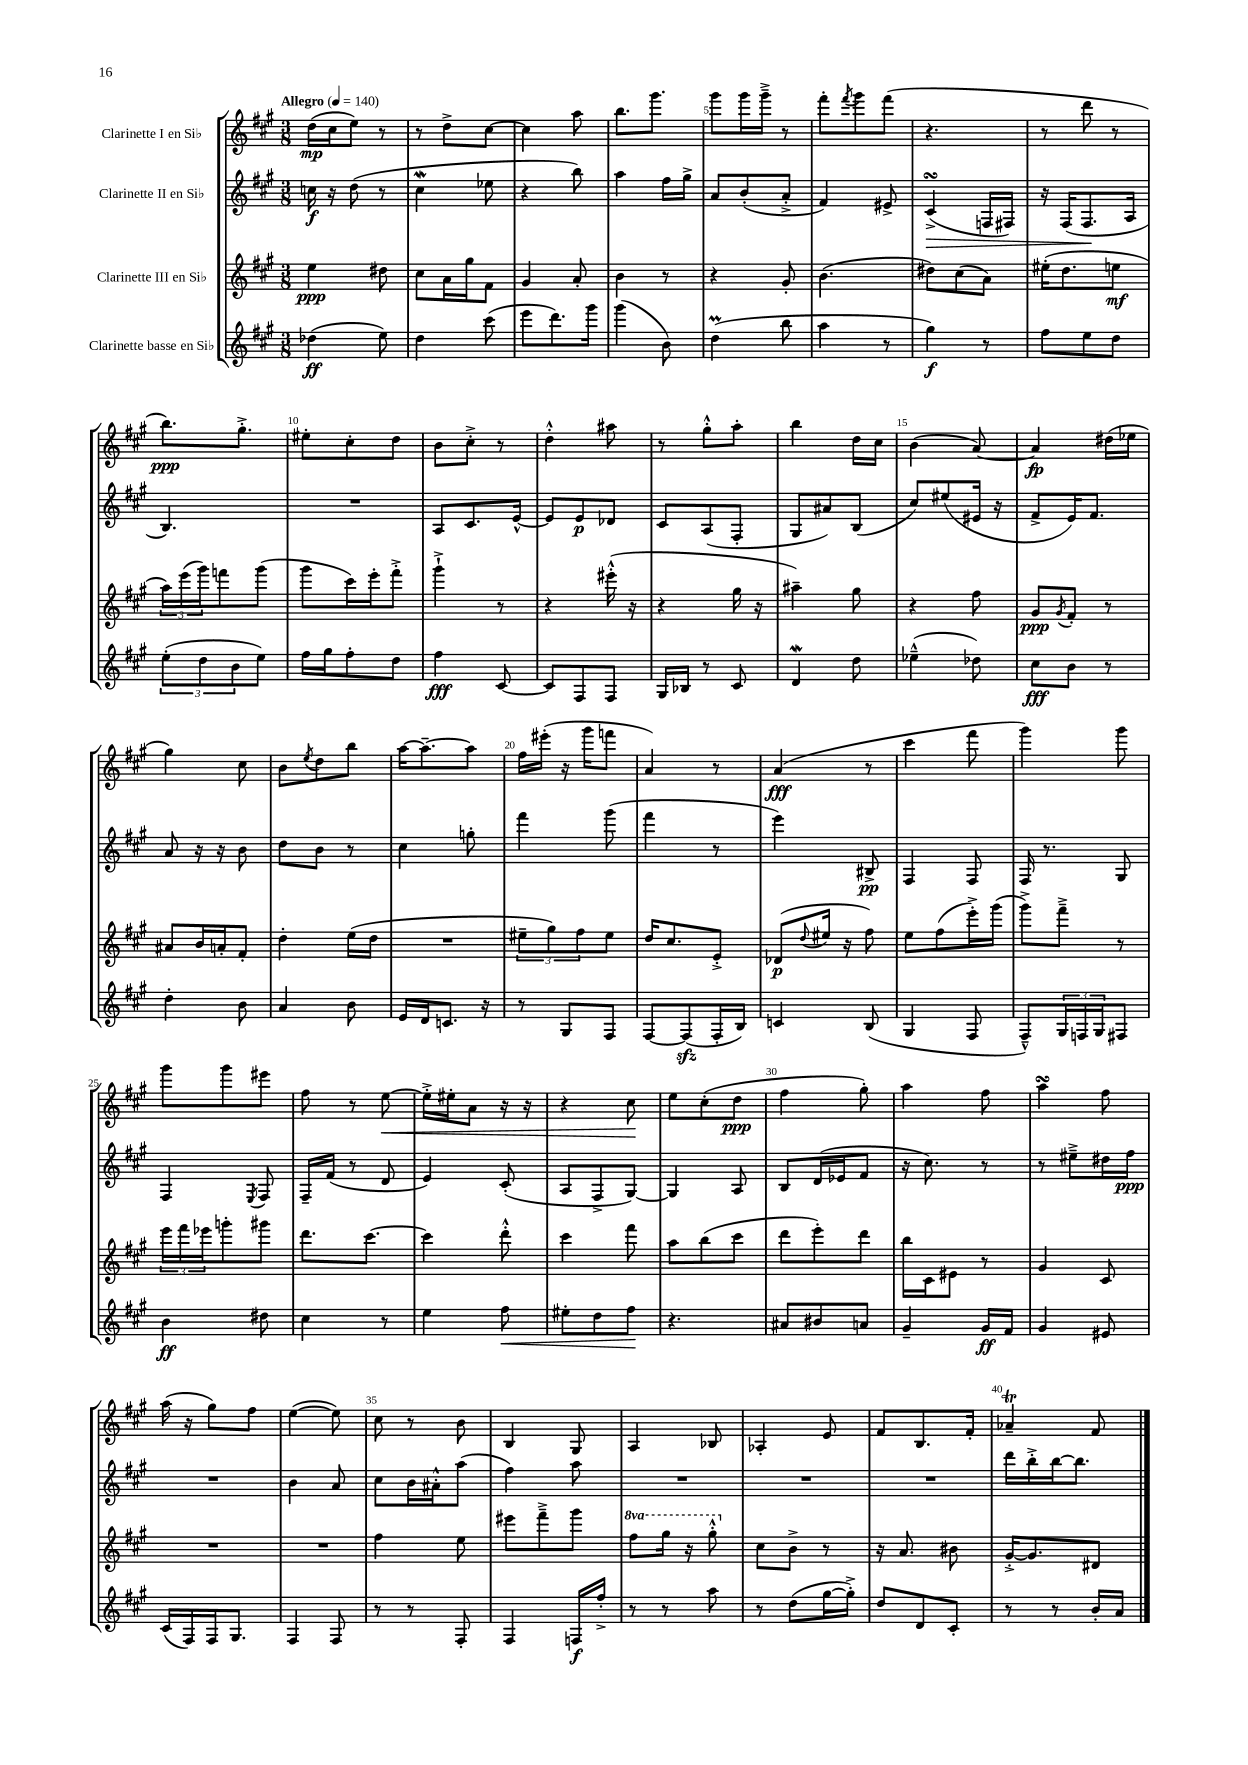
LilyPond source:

<<
\new StaffGroup <<
\new Staff = "s0" \with { instrumentName = "Clarinette I en Sib" } {
    \clef treble \key a \major \numericTimeSignature \time 3/8 \tempo "Allegro" 4 = 140
    d''16\mp( cis''16 e''8) r8 |
    r8 d''8-> cis''8~ |
    cis''4 a''8 |
    b''8. gis'''8. |
    gis'''8 gis'''16 gis'''16---> r8 |
    fis'''8-. \acciaccatura { fis'''8 } gis'''8 fis'''8( |
    r4. |
    r8 d'''8 r8 |
    b''8.\ppp) gis''8.-.-> |
    eis''8-. cis''8-. d''8 |
    b'8 cis''8-.-> r8 |
    d''4-.-^ ais''8 |
    r8 gis''8-.-^ a''8-. |
    b''4 d''16 cis''16 |
    b'4( a'8~) |
    a'4\fp dis''16( ees''16 |
    gis''4) cis''8 |
    b'8 \acciaccatura { e''8 } d''8 b''8 |
    a''16~ a''8.~-- a''8 |
    fis''16 eis'''16-.( r16 gis'''16 f'''8 |
    a'4) r8 |
    a'4\fff( r8 |
    cis'''4 fis'''8 |
    gis'''4) gis'''8 |
    gis'''8 gis'''8 eis'''8 |
    fis''8 r8 e''8~\< |
    e''16-.-> eis''16-. a'8 r16 r16 |
    r4 cis''8\! |
    e''8 cis''8-.( d''8\ppp |
    fis''4 gis''8-.) |
    a''4 fis''8 |
    a''4\turn fis''8 |
    a''16( r16 gis''8) fis''8 |
    e''4~( e''8) |
    cis''8 r8 b'8 |
    b4 gis8 |
    a4 bes8 |
    aes4-. e'8 |
    fis'8 b8. fis'16-. |
    aes'4--\trill fis'8 \bar "|." |
}
\new Staff = "s1" \with { instrumentName = "Clarinette II en Sib" } {
    \clef treble \key a \major \numericTimeSignature \time 3/8
    c''16\f r16 d''8( r8 |
    cis''4\mordent ees''8 |
    r4 b''8) |
    a''4 fis''16 gis''16-> |
    a'8 b'8-.( a'8-.-> |
    fis'4) eis'8-> |
    cis'4->\turn\>( f16 fis16) |
    r16 fis16( fis8.\! a16 |
    b4.) |
    R4. |
    a8 cis'8. e'16~-^ |
    e'8 e'8\p des'8 |
    cis'8 a8( fis8-. |
    gis8 ais'8) b8( |
    cis''8) eis''8( eis'16 r16 |
    fis'8-> e'16) fis'8. |
    a'8 r16 r16 b'8 |
    d''8 b'8 r8 |
    cis''4 g''8-. |
    fis'''4 gis'''8( |
    fis'''4 r8 |
    e'''4) bis8->\pp |
    fis4 fis8 |
    fis16 r8. gis8 |
    fis4 \acciaccatura { e8 } fis8 |
    fis16-- fis'16( r8 d'8 |
    e'4) cis'8-.( |
    a8 fis8-> gis8~) |
    gis4 a8 |
    b8 d'16( ees'16 fis'8 |
    r16 cis''8.) r8 |
    r8 eis''8---> dis''16 fis''16\ppp |
    R4. |
    b'4 a'8 |
    cis''8 b'16 ais'16-.-^ a''8( |
    fis''4) a''8 |
    R4. |
    R4. |
    R4. |
    d'''16 b''16-.-> b''16~ b''8. \bar "|." |
}
\new Staff = "s2" \with { instrumentName = "Clarinette III en Sib" } {
    \clef treble \key a \major \numericTimeSignature \time 3/8 \set Staff.ottavationMarkups = #ottavation-simple-ordinals
    e''4\ppp dis''8 |
    cis''8 a'16 gis''16 fis'8 |
    gis'4 a'8-. |
    b'4 r8 |
    r4 gis'8-. |
    b'4.( |
    dis''8) cis''8( a'8) |
    eis''16-.( d''8. e''8\mf |
    \tuplet 3/2 { a''16) e'''16( gis'''16) } f'''8 gis'''8( |
    gis'''8 cis'''16) e'''16-. fis'''8-.-> |
    gis'''4-!-> r8 |
    r4 eis'''16-.-^( r16 |
    r4 gis''16 r16 |
    ais''4--) gis''8 |
    r4 fis''8 |
    gis'8\ppp \acciaccatura { gis'8 } fis'8-. r8 |
    ais'8 b'16 a'16-. fis'8-. |
    d''4-. e''16( d''16 |
    R4. |
    \tuplet 3/2 { eis''8-- gis''8) fis''8 } eis''8 |
    d''16 cis''8. e'8-.-> |
    des'8\p( \appoggiatura { d''8 } eis''16 r16 fis''8) |
    e''8 fis''8( e'''16-.->) gis'''16( |
    gis'''8->) fis'''8---> r8 |
    \tuplet 3/2 { e'''16 fis'''16 ees'''16 } g'''8-. gis'''8 |
    d'''8. cis'''8.~ |
    cis'''4 d'''8-.-^ |
    cis'''4 fis'''8 |
    a''8 b''8( cis'''8 |
    d'''8 e'''8-.) d'''8 |
    b''16 cis'16 eis'8 r8 |
    gis'4 cis'8 |
    R4. |
    R4. |
    fis''4 e''8 |
    eis'''8 fis'''8---> gis'''8 |
    \ottava #1 fis'''8 gis'''16 r16 gis'''8-.-^ \ottava #0 |
    cis''8 b'8-> r8 |
    r16 a'8. bis'8 |
    gis'16~-.-> gis'8. dis'8 \bar "|." |
}
\new Staff = "s3" \with { instrumentName = "Clarinette basse en Sib" } {
    \clef treble \key a \major \numericTimeSignature \time 3/8
    des''4\ff( e''8) |
    d''4 cis'''8( |
    e'''8 d'''8.) gis'''16 |
    gis'''4( b'8) |
    d''4\prall( b''8 |
    a''4 r8 |
    gis''4\f) r8 |
    fis''8 e''8 d''8 |
    \tuplet 3/2 { e''8-.( d''8 b'8 } e''8) |
    fis''16 gis''16 fis''8-. d''8 |
    fis''4\fff cis'8~ |
    cis'8 fis8 fis8 |
    gis16 bes16 r8 cis'8 |
    d'4\mordent d''8 |
    ees''4---^( des''8) |
    cis''8\fff b'8 r8 |
    d''4-. b'8 |
    a'4 b'8 |
    e'16 d'16 c'8. r16 |
    r8 gis8 fis8 |
    fis8~ fis8\sfz( fis16-. b16) |
    c'4 b8( |
    gis4 fis8 |
    fis8---^) \tuplet 3/2 { gis16 f16 gis16 } fis8 |
    b'4\ff dis''8 |
    cis''4 r8 |
    e''4 fis''8\< |
    eis''8-. d''8 fis''8\! |
    r4. |
    ais'8 bis'8 a'8 |
    gis'4-- gis'16\ff fis'16 |
    gis'4 eis'8 |
    cis'16( fis16) fis16 gis8. |
    fis4 fis8 |
    r8 r8 fis8-. |
    fis4 f16\f fis''16-.-> |
    r8 r8 a''8 |
    r8 d''8( gis''16~ gis''16-.->) |
    d''8 d'8 cis'8-. |
    r8 r8 b'16-. a'16 \bar "|." |
}
>>
>>
\layout { \context { \Score \override BarNumber.break-visibility = ##(#f #t #t) barNumberVisibility = #(every-nth-bar-number-visible 5) } }
